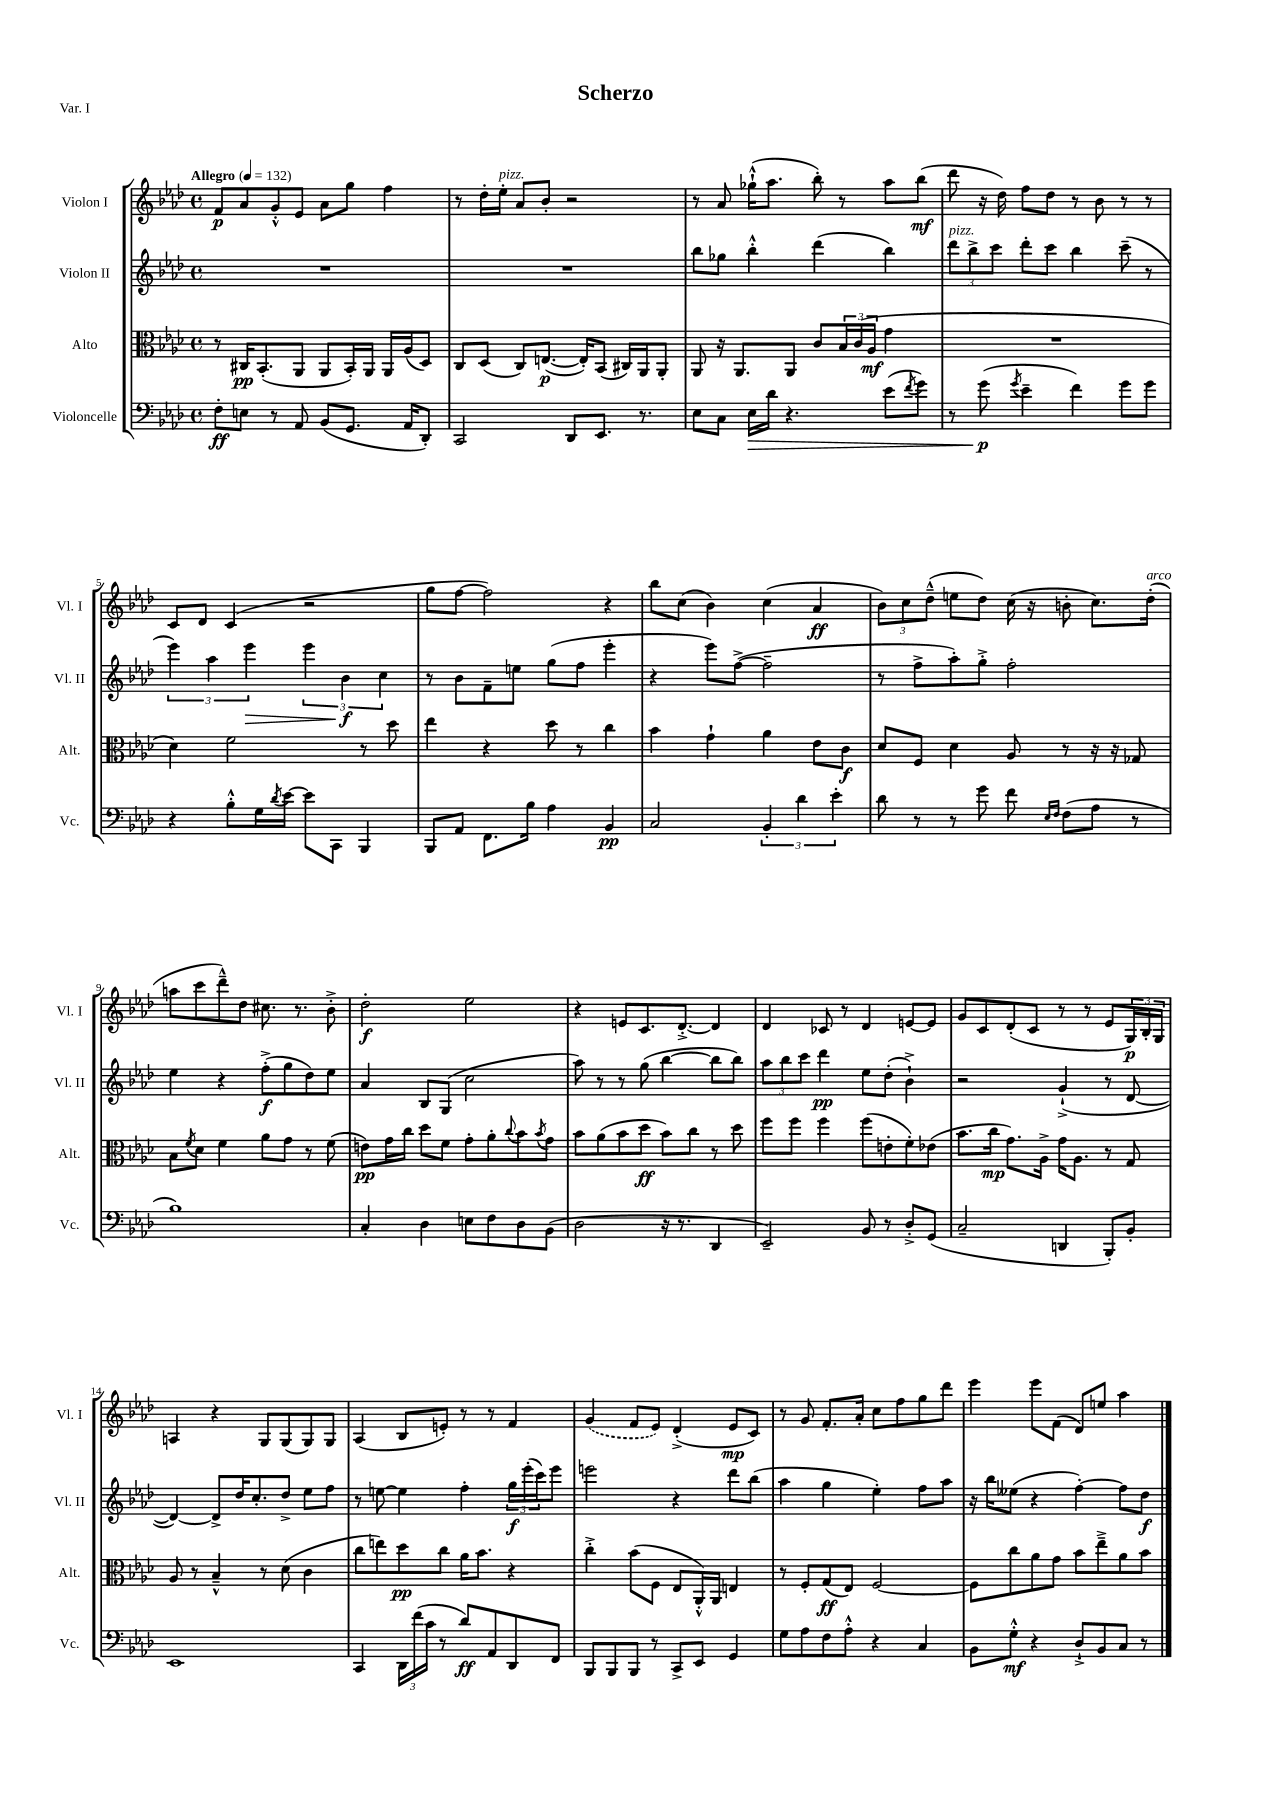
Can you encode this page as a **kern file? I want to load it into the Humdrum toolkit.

**kern	**kern	**kern	**kern
*staff4	*staff3	*staff2	*staff1
*clefF4	*clefC3	*clefG2	*clefG2
*k[b-e-a-d-]	*k[b-e-a-d-]	*k[b-e-a-d-]	*k[b-e-a-d-]
*M4/4	*M4/4	*M4/4	*M4/4
*met(c)	*met(c)	*met(c)	*met(c)
*MM132	*MM132	*MM132	*MM132
8F'	8r	1r	8f
8E	16C#	.	8a-
.	(8.BB-'	.	.
8r	.	.	8g'^^
8AA-	8AA-	.	8e-
(8BB-	8AA-	.	8a-
8.GG	16BB-')	.	8gg
.	16AA-	.	.
.	16AA-	.	4ff
16AA-	(16A-	.	.
8DD-')	8D-)	.	.
=	=	=	=
2CC	8C	1r	8r
.	(8D-	.	16dd-'
.	.	.	16ee-'
.	8C)	.	8a-
.	([8.E	.	8b-'
8DD-	.	.	2r
.	16E'])	.	.
8.EE-	(8BB-	.	.
.	16C#)	.	.
8.r	16AA-	.	.
.	8AA-'	.	.
=	=	=	=
8E-	8AA-	8bb-	8r
8C	16r	8gg-	8a-
.	8.AA-	.	.
16E-	.	4bb-'^^	(16gg-`^^
16d-	.	.	8.aa-
4.r	8AA-	.	.
.	8c	(4ddd-	8bb-')
.	24B-	.	8r
.	(24c	.	.
.	24A-	.	.
(8e-	4g	4bb-)	8aa-
8qf	.	.	.
8g)	.	.	(8bb-
=	=	=	=
8r	1r	12ddd-	8ddd-
.	.	12bb-^	.
(8g	.	.	16r
.	.	12ccc	.
.	.	.	16dd-)
8qg	.	.	.
4e-~	.	8ddd-'	8ff
.	.	8ccc	8dd-
4f)	.	4bb-	8r
.	.	.	8b-
8g	.	(8ccc~	8r
8g	.	8r	8r
=	=	=	=
4r	4d-)	6eee-)	8c
.	.	.	8d-
.	.	6aa-	.
8B-'^^	2f	.	(4c
.	.	6eee-	.
16G	.	.	.
8qd-	.	.	.
[16e-	.	.	.
8e-]	.	6eee-	2r
8CC	.	.	.
.	.	6b-	.
4BBB-	8r	.	.
.	.	6cc	.
.	8dd-	.	.
=	=	=	=
8BBB-	4ee-	8r	8gg
8AA-	.	8b-	[8ff
8.FF	4r	8f~	2ff])
.	.	8ee	.
16B-	.	.	.
4A-	8dd-	(8gg	.
.	8r	8ff	.
4BB-	4cc	4eee-'	4r
=	=	=	=
2C	4b-	4r	8bb-
.	.	.	(8cc
.	4g`	8eee-)	4b-)
.	.	([8ff^	.
6BB-'	4a-	2ff~]	(4cc
6d-	.	.	.
.	8e-	.	4a-
6e-'	.	.	.
.	8c	.	.
=	=	=	=
8d-	8d-	8r	12b-)
.	.	.	12cc
8r	8F	8ff^	.
.	.	.	(12dd-~^^
8r	4d-	8aa-')	8ee
8g	.	8gg'^	8dd-)
8f	8A-	2ff'	(16cc
.	.	.	16r
16qqE-	.	.	.
16qqF	.	.	.
(8F	8r	.	8b'
8A-	16r	.	8.cc)
.	16r	.	.
8r	8G-	.	.
.	.	.	(16dd-'
=	=	=	=
1B-)	8B-	4ee-	8aa
.	8qf	.	.
.	8d-	.	8ccc
.	4f	4r	8ddd-~^^)
.	.	.	8dd-
.	8a-	(8ff'^	8.cc#
.	8g	8gg	.
.	.	.	8.r
.	8r	8dd-)	.
.	(8f	8ee-	8b-'^
=	=	=	=
4C'	8e)	4a-	2dd-'
.	16g	.	.
.	16cc	.	.
4D-	8dd-	8B-	.
.	8f	(8G	.
8E	8g'	2cc	2ee-
8F	8a-'	.	.
.	8qqcc	.	.
8D-	8b-	.	.
.	8qb-	.	.
(8BB-	8g	.	.
=	=	=	=
2D-	8b-	8aa-)	4r
.	(8a-	8r	.
.	8b-	8r	8e
.	8dd-	(8gg	8.c
16r	8b-)	[4bb-	.
8.r	.	.	[8.d-'^
.	8cc	.	.
4DD-	8r	8bb-]	4d-]
.	8dd-	8bb-)	.
=	=	=	=
2EE-~)	8ff	12aa-	4d-
.	.	12bb-	.
.	8ff	.	.
.	.	12ccc	.
.	4ff	4ddd-	8c-
.	.	.	8r
8BB-	(8ff	8ee-	4d-
8r	8e'	(8dd-'	.
8D-'^	8f')	4b-`^)	[8e
(8GG	(8e-	.	8e]
=	=	=	=
2C~	8.b-	2r	8g
.	.	.	8c
.	16cc	.	.
.	8.g)	.	(8d-'
.	.	.	8c
.	16A-^	.	.
4DD	16g	(4g`^	8r
.	8.A-	.	.
.	.	.	8r
8BBB-')	8r	8r	8e-
8BB-'	8G	[8d-	24G)
.	.	.	24B-'
.	.	.	24G
=	=	=	=
1EE-	8A-	4d-_)	4A
.	8r	.	.
.	4B-~^^	8d-^]	4r
.	.	16dd-	.
.	.	8.cc'	.
.	8r	.	8G
.	(8d-	8dd-^	(8G
.	4c	8ee-	8G)
.	.	8ff	8G
=	=	=	=
4CC	8cc	8r	(4A-
.	8ee)	[8ee	.
24DD-	8dd-	4ee]	8B-
(24f	.	.	.
24c	.	.	.
8r	8cc	.	8e')
8d-)	16a-	4ff'	8r
.	8.b-	.	.
8AA-	.	.	8r
8DD-	4r	24gg	4f
.	.	(24eee-'	.
.	.	24ccc)	.
8FF	.	8eee-	.
=	=	=	=
8BBB-	4cc'^	2eee	(4g
8BBB-	.	.	.
8BBB-	(8b-	.	8f
8r	8F	.	8e-)
8CC^	8E-	4r	(4d-'^
8EE-	16AA-'^^)	.	.
.	16AA-	.	.
4GG	4E	8ddd-	8e-
.	.	(8bb-	8c)
=	=	=	=
8G	8r	4aa-	8r
8A-	8F'	.	8g
8F	(8G	4gg	8.f'
8A-'^^	8E-)	.	.
.	.	.	16a-'
4r	[2F	4ee-')	8cc
.	.	.	8ff
4C	.	8ff	8gg
.	.	8aa-	8ddd-
=	=	=	=
8BB-	8F]	16r	4eee-
.	.	16bb-	.
8G'^^	8cc	(8ee--	.
4r	8a-	4r	8eee-
.	8g	.	(8f
8D-`^	8b-	[4ff')	8d-)
8BB-	8ee-~^	.	8ee
8C	8a-	8ff]	4aa-
8r	8b-	8dd-	.
==	==	==	==
*-	*-	*-	*-
